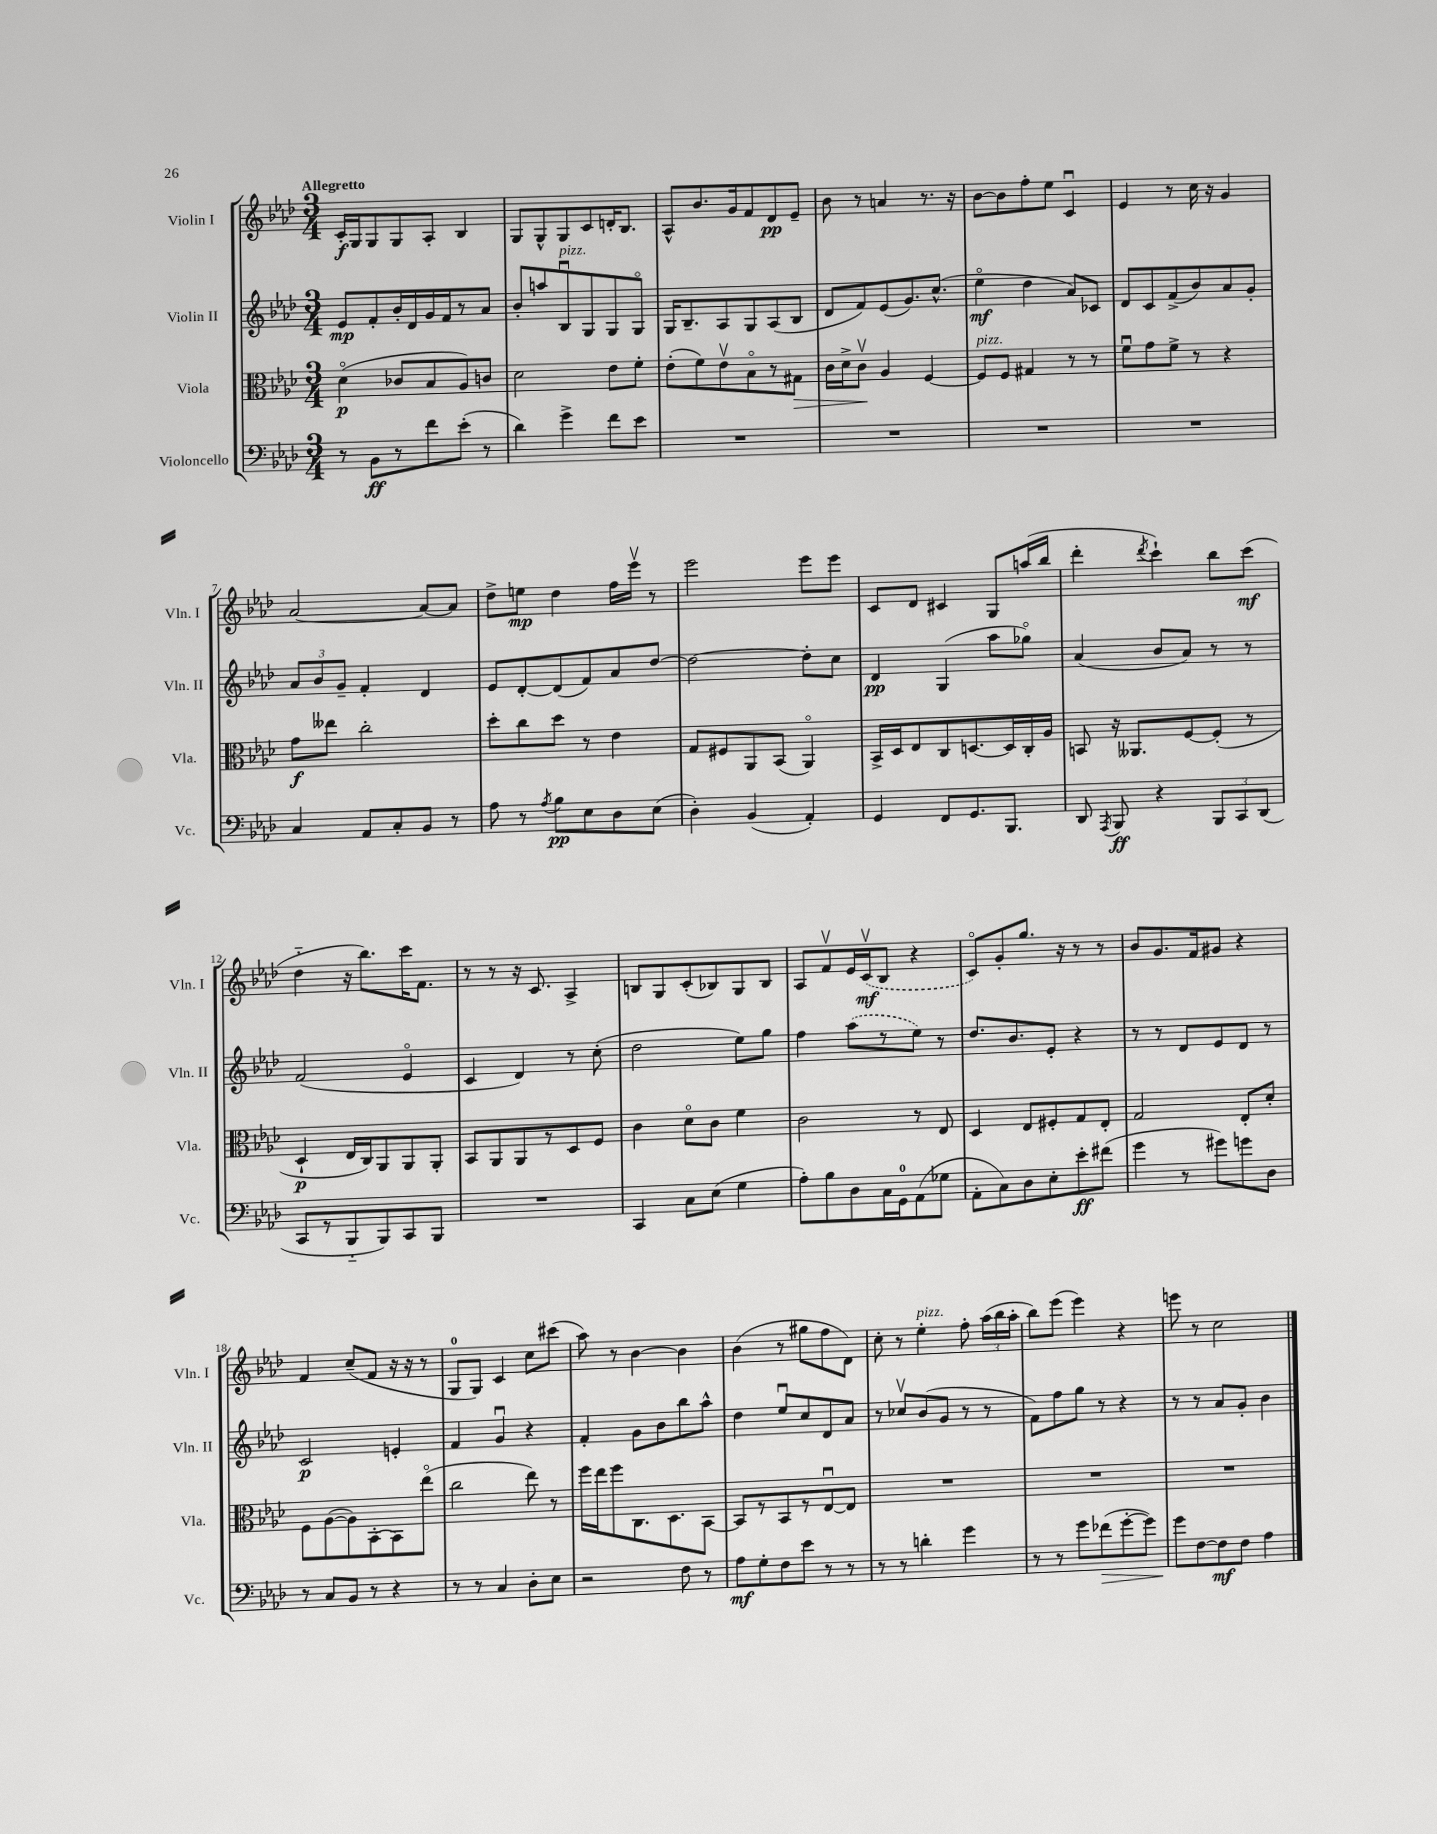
<<
\new StaffGroup <<
\new Staff = "s0" \with { instrumentName = "Violin I" shortInstrumentName = "Vln. I" } {
    \clef treble \key aes \major \numericTimeSignature \time 3/4 \tempo "Allegretto"
    \autoBeamOff c'16[-.\f g16 g8 g8 aes8]-. bes4 |
    g8[ g8-^ g8 c'8 d'16-. bes8.] |
    aes8[-^ bes'8. g'16 f'8 des'8\pp ees'8]-- |
    bes'8 r8 a'4 r8. r16 |
    bes'8[~ bes'8 f''8-. ees''8] c'4\downbow |
    ees'4 r8 c''16 r16 g'4 |
    aes'2~ aes'8[~ aes'8] |
    des''8[-> e''8]\mp des''4 f''16[ ees'''16]\upbow r8 |
    ees'''2 ees'''8[ ees'''8] |
    c'8[ des'8] cis'4 g8[ a''16( bes''16] |
    des'''4-. \acciaccatura { des'''8 } c'''4-!) bes''8[ c'''8]\mf( |
    des''4-_ r16 bes''8.[) c'''16 f'8.] |
    r8 r8 r16 c'8. aes4-> |
    b8[ g8 c'8-.( bes8) g8 bes8] |
    aes8[ f'8\upbow ees'16 \once \slurDashed c'16\upbow\mf( bes8] r4 |
    c'8[\flageolet) g'8-. g''8.] r16 r8 r8 |
    bes'8[ g'8. f'16 gis'8] r4 |
    f'4 c''8[--( f'8] r16 r16 r8 |
    g8[-0 g8]) c'4 c''8[ cis'''8]( |
    aes''8) r8 bes'4~ bes'4 |
    bes'4( r8 gis''8[ f''8 des'8]) |
    c''8-. r8 ees''4-.^\markup { \italic "pizz." } f''8-. \tuplet 3/2 { aes''16[( bes''16 aes''16]-. } |
    bes''8[) ees'''8]( ees'''4) r4 |
    e'''8 r8 c''2 \bar "|." |
}
\new Staff = "s1" \with { instrumentName = "Violin II" shortInstrumentName = "Vln. II" } {
    \clef treble \key aes \major \numericTimeSignature \time 3/4
    \autoBeamOff ees'8[\mp f'8-. bes'16-. des'16 g'16 f'16 r8 aes'8] |
    bes'8[-. a''8 bes8\downbow^\markup { \italic "pizz." } g8 g8 g8]\flageolet |
    g16[ bes8.-- aes8 g8 aes8( bes8] |
    des'8[ f'8) ees'8( g'8.) c''8.]-^( |
    ees''4\flageolet\mf des''4 aes'8[) ces'8] |
    des'8[ c'8 f'8->( bes'8) aes'8 g'8]-. |
    \tuplet 3/2 { aes'8[ bes'8 g'8]-- } f'4-. des'4 |
    ees'8[ des'8~-. des'8( f'8) aes'8 des''8]~ |
    des''2~ des''8[-. c''8] |
    des'4\pp g4( aes''8[ ges''8]\flageolet) |
    aes'4( bes'8[ aes'8]) r8 r8 |
    f'2( ees'4\flageolet |
    c'4 des'4) r8 c''8-.( |
    des''2 ees''8[) g''8] |
    f''4 \once \slurDashed aes''8[( r8 ees''8]) r8 |
    des''8.[ bes'8. ees'8]-. r4 |
    r8 r8 des'8[ ees'8 des'8] r8 |
    c'2\p e'4-. |
    f'4 g'4\downbow r4 |
    f'4-. g'8[ bes'8 bes''8 aes''8]-^ |
    des''4 ees''8[\downbow c''8 des'8 aes'8] |
    r8 ces''8[\upbow bes'8( g'8] r8 r8 |
    f'8[) f''8 g''8] r8 r4 |
    r8 r8 aes'8[ g'8]-. bes'4 \bar "|." |
}
\new Staff = "s2" \with { instrumentName = "Viola" shortInstrumentName = "Vla." } {
    \clef alto \key aes \major \numericTimeSignature \time 3/4
    \autoBeamOff des'4\flageolet\p( ces'8[ bes8 aes8) c'8] |
    des'2 ees'8[ f'8]-. |
    ees'8[-.( f'8) ees'8\upbow bes8\flageolet r8 gis8]\> |
    c'16[ des'16-> c'8]\upbow\! aes4 f4~ |
    f8[^\markup { \italic "pizz." } f8] gis4 r8 r8 |
    f'8[\downbow g'8 f'8]-> r8 r4 |
    g'8[\f eeses''8] c''2-. |
    des''8[-. c''8 des''8] r8 ees'4 |
    g8[ fis8 aes,8 bes,8]( aes,4\flageolet) |
    bes,16[-> des16 ees8 c8 d8.~ d16 c16-. aes16] |
    b,8 r16 aeses,8.[ f8~ f8]-.( r8 |
    des4-!\p ees16[ c16) aes,8 aes,8 aes,8]-. |
    bes,8[ aes,8 aes,8 r8 des8 f8] |
    c'4 des'8[\flageolet c'8] f'4 |
    c'2 r8 ees8 |
    des4 ees8[ fis8-. g8 ees8]-. |
    g2 ees8[-. des'8]-. |
    f8[ aes8~( aes8) bes,8~-. bes,8 ees''8]\flageolet( |
    c''2 ees''8) r8 |
    f''16[ ees''16 f''8 c8. des8. bes,8]~ |
    bes,8[ r8 bes,8 r8 ees8~\downbow ees8] |
    R2. |
    R2. |
    R2. \bar "|." |
}
\new Staff = "s3" \with { instrumentName = "Violoncello" shortInstrumentName = "Vc." } {
    \clef bass \key aes \major \numericTimeSignature \time 3/4
    \autoBeamOff r8 bes,8[\ff r8 f'8 ees'8]-.( r8 |
    des'4) g'4-> f'8[ ees'8] |
    R2. |
    R2. |
    R2. |
    R2. |
    c4 aes,8[ c8-. bes,8] r8 |
    aes8 r8 \acciaccatura { aes8 } bes8[\pp ees8 des8 ees8]( |
    des4-.) bes,4( aes,4-.) |
    g,4 f,8[ g,8. bes,,8.] |
    des,8 \acciaccatura { aes,,8 } bes,,8\ff r4 \tuplet 3/2 { bes,,8[ c,8 des,8]( } |
    c,8[ r8 bes,,8-_ bes,,8) c,8 bes,,8] |
    R2. |
    c,4 c8[ ees8]( g4 |
    aes8[-.) bes8 des8 c16 g,16-0 aes,8( ges8] |
    aes,8[-. c8) des8 ees8-. ees'8-.\ff fis'8]( |
    g'4 r8 gis'8[) g'8 des8] |
    r8 c8[ bes,8] r8 r4 |
    r8 r8 c4 des8[-. ees8] |
    r2 f8 r8 |
    aes8[\mf g8-. f8 ees'8] r8 r8 |
    r8 r8 d'4-. g'4 |
    r8 r8 g'8[ fes'8\>( g'8~-. g'8]) |
    g'8[\! f8~ f8\mf f8] aes4 \bar "|." |
}
>>
>>
